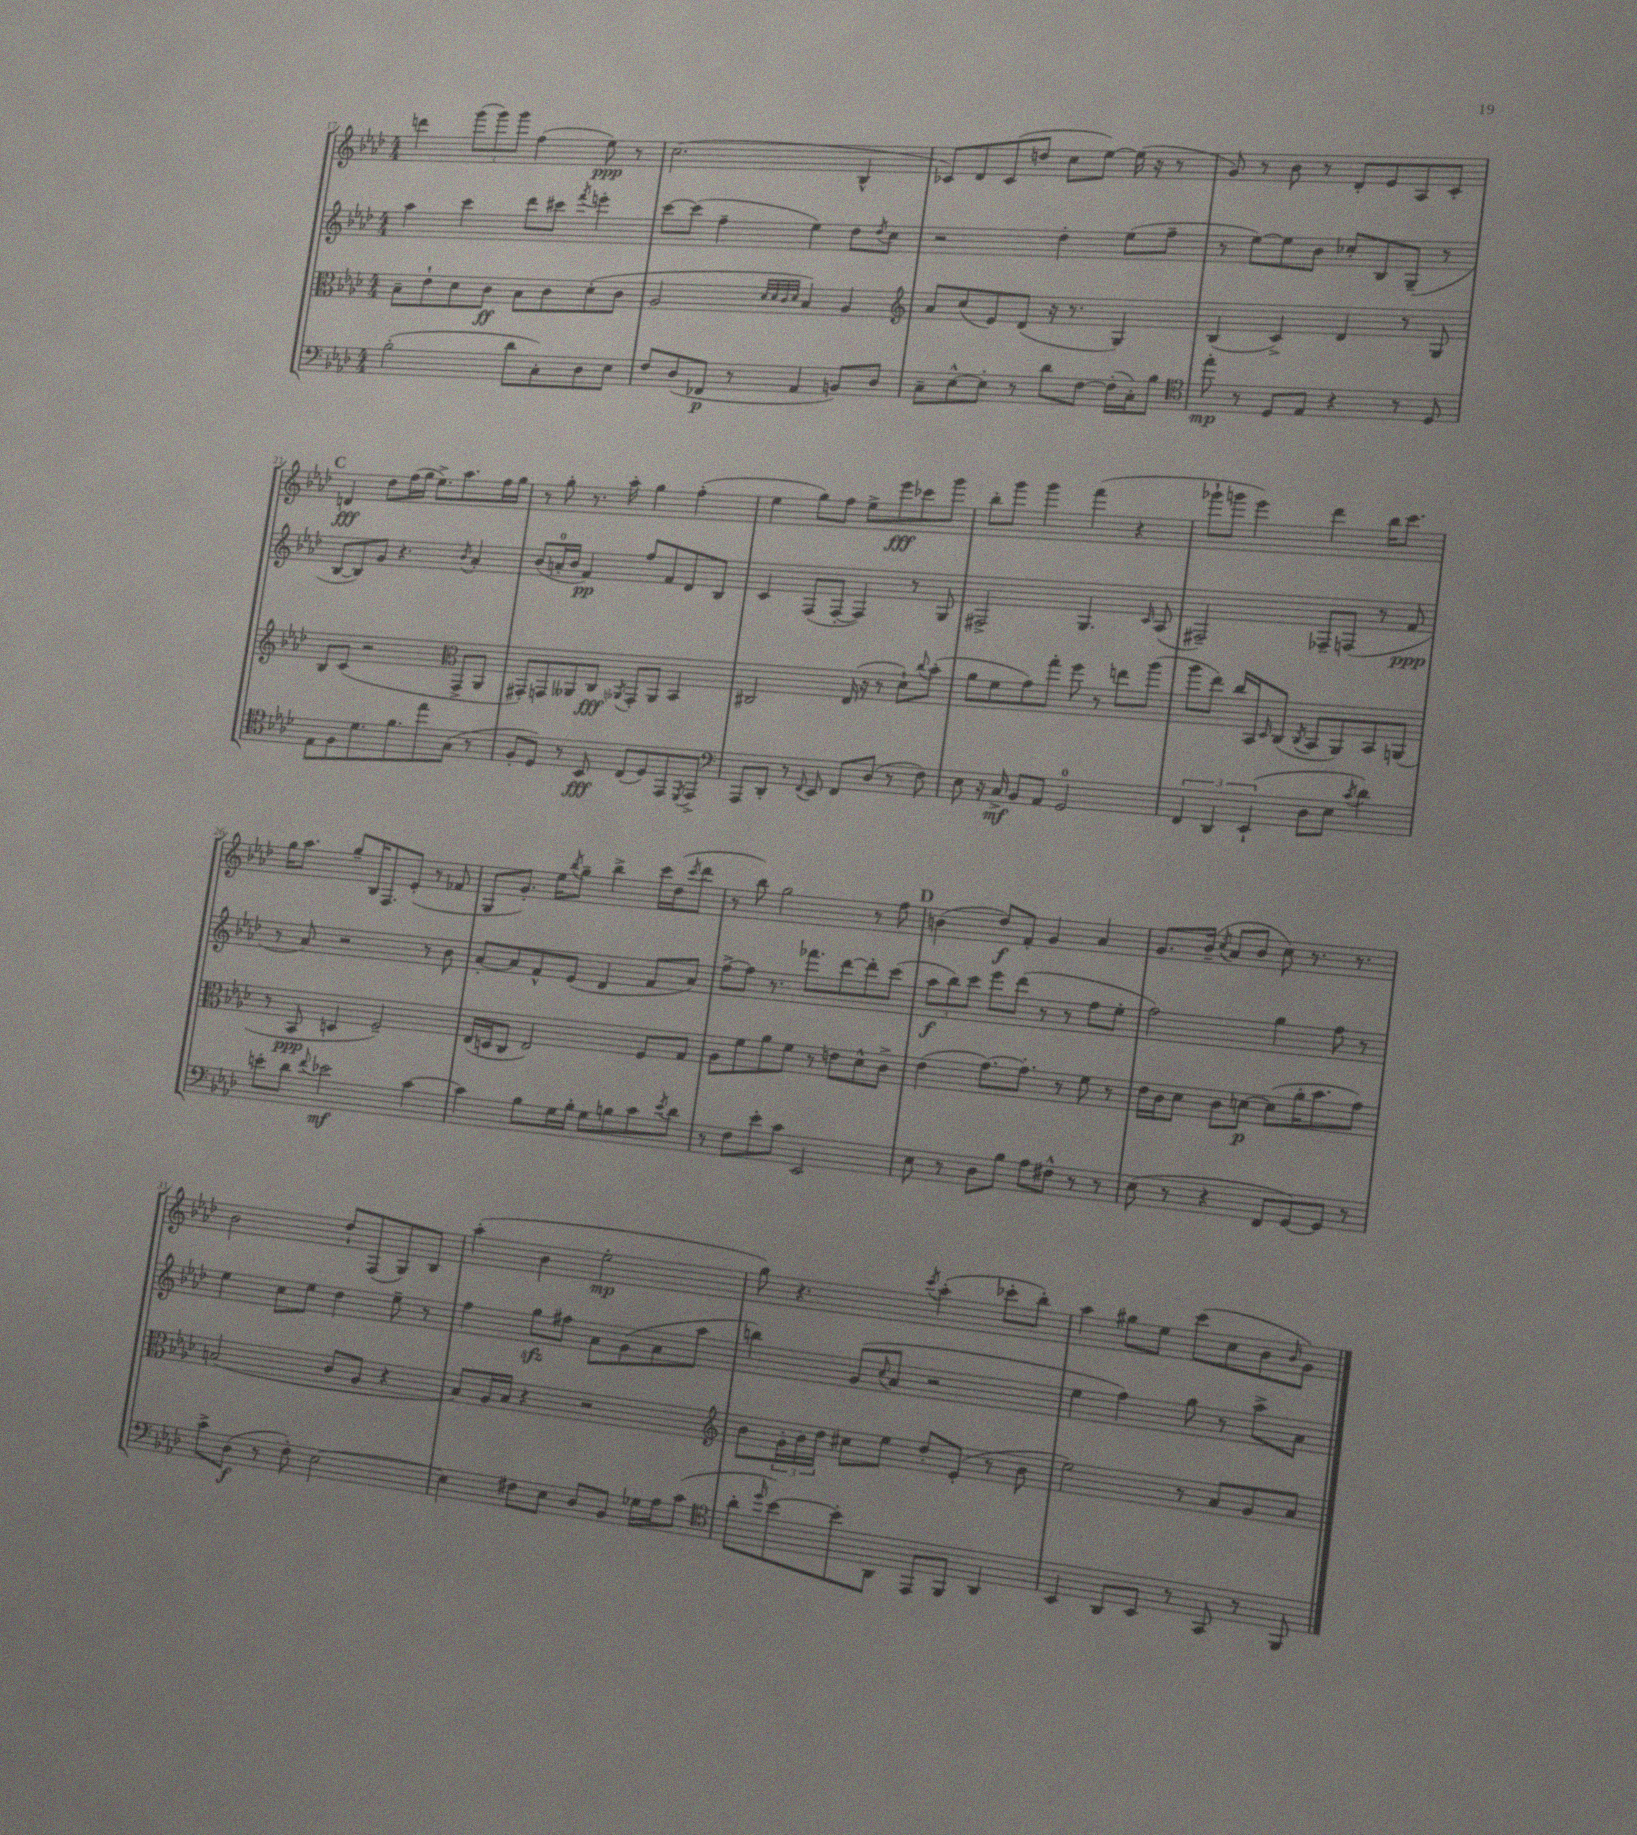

**kern	**kern	**kern	**kern
*staff4	*staff3	*staff2	*staff1
*clefF4	*clefC3	*clefG2	*clefG2
*k[b-e-a-d-]	*k[b-e-a-d-]	*k[b-e-a-d-]	*k[b-e-a-d-]
*M4/4	*M4/4	*M4/4	*M4/4
(2B-'	8B-~	4aa-	4ddd
.	8e-`	.	.
.	8d-	4ccc	(12ggg
.	.	.	12ggg)
.	8c	.	.
.	.	.	12ggg
8d-	8B-	8ddd-	(4ff
8C')	8c	8ccc#	.
.	.	8qfff	.
8D-	(8d-'	4eee'	8ee-)
8E-	8c	.	8r
=	=	=	=
8F	2A-	[8ccc	(2.cc
(8D-	.	(8ccc]	.
8FF-	.	4ff~	.
8r	.	.	.
.	32qqd-	.	.
.	32qqd-	.	.
.	32qqc	.	.
.	32qqd-	.	.
4AA-	4B-)	4ee-)	.
8BB)	4A-	8dd-	4B-^^
.	.	8qdd-	.
8D-	.	8cc	.
=	=	=	=
*	*clefG2	*	*
8C~	8a-	2r	8c-)
[8E-^^	(8cc	.	8d-
8E-']	8e-)	.	(8c-
8r	(8d-	.	8dd
8d-	16r	4dd-'	8cc
.	8.r	.	.
[8F	.	.	[8ee-)
(16F']	4G)	(8ee-	(16ee-]
16C')	.	.	16r
8B-	.	8ff~	8r
=	=	=	=
*clefC4	*	*	*
8ee-'	(4B-	8r	8g)
8r	.	[8ee-)	8r
8D-	4c^)	8ee-]	8b-
8E-	.	8b-	8r
4r	4d-	8cc-'	8d-'
.	.	8B-	8e-
8r	8r	(8G~	8A-
8D-	8G	8r	8c'
=	=	=	=
8E-	8B-	[8B-	4d
8F	(8c	8B-])	.
8.d-	2r	8g	8dd-
.	.	4.r	(16ff
8.f	.	.	16gg
.	.	.	8.ee-^)
8ee-	.	.	.
.	.	.	8.aa-
*	*clefC3	*	*
.	.	8qb-	.
(8G	8GG^	4a-'	.
8r	8AA-	.	16ff
.	.	.	16gg
=	=	=	=
8F'	8GG#')	(8b-	8r
8D-)	8GG	16a'	8gg'
.	.	16b-	.
8r	8AA--	4f)	8.r
8BB-	8C	.	.
.	.	.	16aa-'
.	8qAA-	.	.
(8C	8GG'	8ff	4gg
8D-)	8AA-	8f	.
8EE-	4BB-	8d-	(4ff'
8qDD-	.	.	.
8EE-^	.	8B-	.
=	=	=	=
*clefF4	*	*	*
8AAA-	2C#	4c	4ee-
8DD-'	.	.	.
8r	.	(8F	8gg)
8qqFF	.	.	.
8EE-	.	[8F'	8ff
8FF	(16E-	4F])	8ee-^
.	16r	.	.
(8D-	8r	.	8eee-
8r	8d-`)	8r	8ccc-
.	8qqcc	.	.
8F)	(8b-'	8G	8ggg
=	=	=	=
8E-	8a-	2F#^	8bb-'
16r	8f	.	8ggg
16C^	.	.	.
8BB-	8g)	.	4ggg
8AA-	8gg'	.	.
2GG	8ff	4.G	(4fff
.	8r	.	.
.	8ee	.	4r
.	.	16qqc	.
.	(8aa-	(8A-	.
=	=	=	=
6FF	8aa-	2F#~)	8ggg-`
.	8ee-)	.	8ggg
6DD-	.	.	.
.	16cc	.	4eee-)
.	16BB-	.	.
(6EE-`	.	.	.
.	16qqD-	.	.
.	(8C	.	.
.	8qC	.	.
8D-	8BB-	8F-~	4ddd-
8E-	8AA-)	(8F	.
8qc	.	.	.
4d-)	8BB-	8r	16bb-
.	.	.	8.ccc
.	(8AA	8f	.
=	=	=	=
8e'	8r	8r	16gg
.	.	.	8.aa-
8d-	8BB-	8a-)	.
8qqf	.	.	.
2e-	4D	2r	8gg~
.	.	.	16B-
.	.	.	8.F
.	2F~)	.	.
.	.	.	(8e-'
[4c	.	8r	8r
.	.	8b-	8f-
=	=	=	=
4c]	(16E-	[8a-'	8G
.	16D	.	.
.	8C	8a-]	8.g')
8B-	2E-)	8f^^	.
.	.	.	16ee-
.	.	.	8qbb-
16G	.	(8e-	8gg~
16B-'	.	.	.
8G	.	4d-	4bb-^
8B	.	.	.
8c	8F	8f	16ccc
.	.	.	(16dd-
8qe-	.	.	8qccc
8d-	8G	8a-)	8ddd-
=	=	=	=
8r	8A-	[8ff^	8r
8F	8f	8ff]	8bb-)
8e-'	8a-	8.r	2gg
8c	8f	.	.
.	.	8.fff-	.
2EE-	8r	.	.
.	8e	[8ddd-	.
.	8d-^^	8ddd-']	8r
.	8c^	(8ccc	8ff
=	=	=	=
8E-	(4e-	12aa-	(4b
.	.	12bb-)	.
8r	.	.	.
.	.	12ccc	.
8D-	[8.g)	8eee-	8dd-)
8B-	.	(8ddd-	8f'
.	8.g']	.	.
8A-	.	8r	4g
8F#^^	8r	8r	.
8r	8f	8ff	4a-
8r	8r	8ee-'	.
=	=	=	=
(8E-	16e-	2ff)	8.g
.	16c	.	.
8r	8d-	.	.
.	.	.	(16b-~
.	.	.	8qcc
4r	8c	.	8a-
.	[8d	.	8b-
8FF	(8d]	4gg	8cc)
[8GG)	16a-'	.	8.r
.	8.b-	.	.
8GG]	.	8ff	.
.	.	.	8.r
8r	8g)	8r	.
=	=	=	=
8c^	(2B	4ee-	2b-
(8D-	.	.	.
8r	.	8cc	.
8F')	.	8ee-	.
[2E-	8c	4dd-	8dd-`
.	8A-	.	(8F
.	4r	8ee-~	8G)
.	.	8r	8B-
=	=	=	=
4E-]	8B-)	4ff	(4aa-'
.	16A-	.	.
.	16B-	.	.
8F#	4r	8gg	4b-
8E-	.	8ff#	.
8D-	2r	8a-	2ee-'
8BB-	.	(8g	.
16G-	.	8a-	.
16A-	.	.	.
(8c	.	8aa-	.
=	=	=	=
*clefC4	*clefG2	*	*
8a-'	8b-	4bb)	8gg)
16qqdd-	.	.	.
[8b-)	24g'	.	4.r
.	24b-	.	.
.	24dd-	.	.
8b-']	8cc#	(8g	.
.	.	8qqcc	.
8AA-	8ee-	8a-	.
.	.	.	8qccc
8EE-	8dd-'	2r	(4aa-'
8FF	(8e-'	.	.
4AA-	8r	.	8ccc-'
.	8b-	.	8bb-')
=	=	=	=
4BB-	2ee-)	4ee-	4aa-
8AA-	.	4ff)	8gg#
8BB-	.	.	8ee-
8r	8r	8gg	(8ccc
8GG	8a-	8r	8cc
8r	8g	8aa-^	8b-
.	.	.	16qqb-
8FF	8a-	8a-	8g)
==	==	==	==
*-	*-	*-	*-
